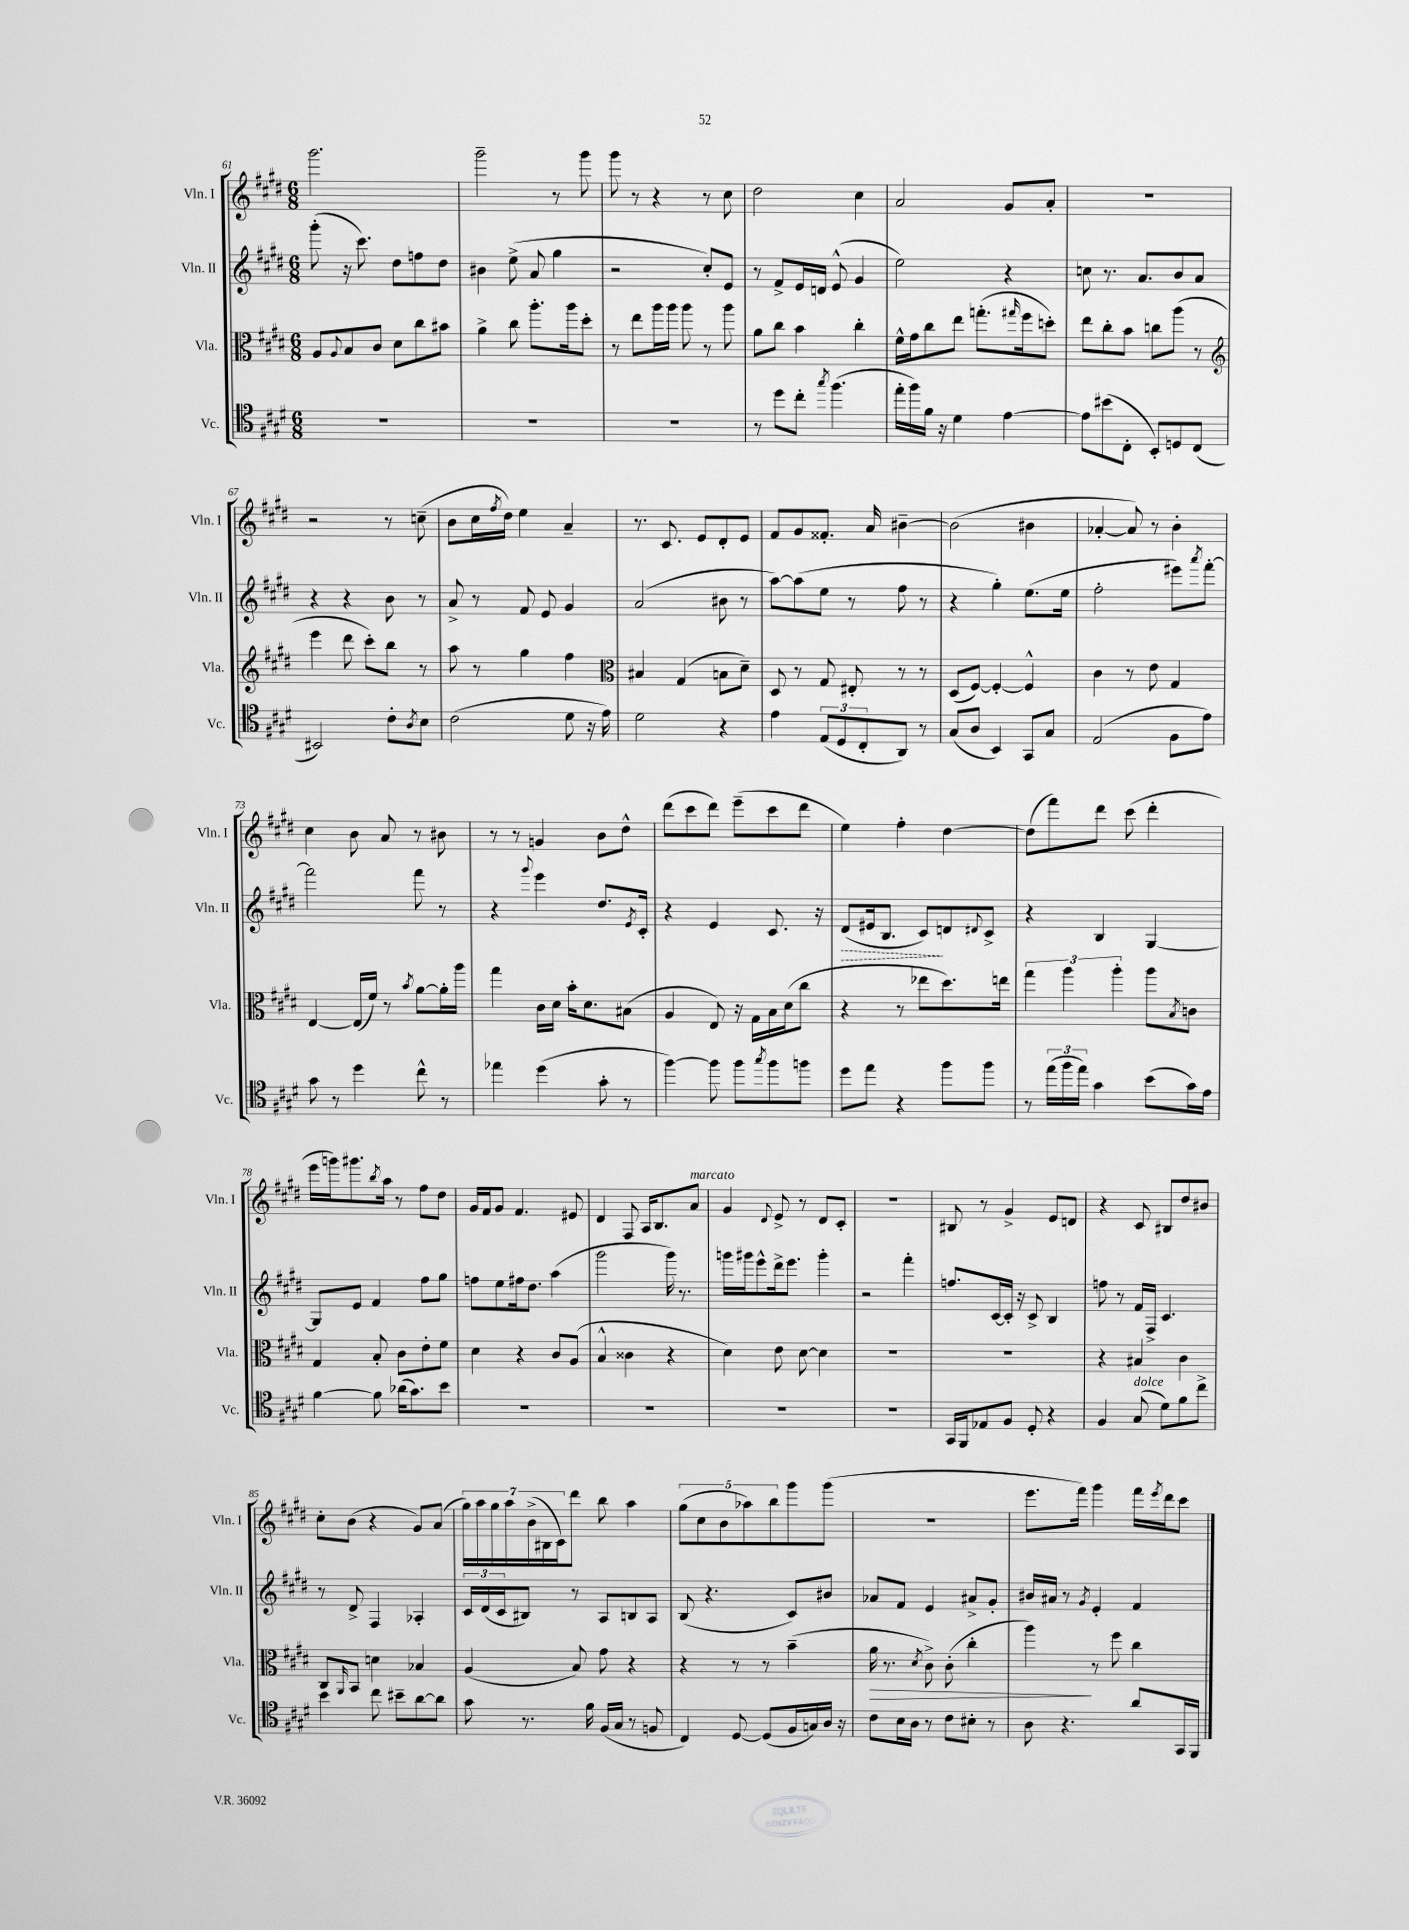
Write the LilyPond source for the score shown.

<<
\new StaffGroup <<
\new Staff = "s0" \with { instrumentName = "Vln. I" shortInstrumentName = "Vln. I" } {
    \clef treble \key e \major \numericTimeSignature \time 6/8
    gis'''2. |
    gis'''2-- r8 gis'''8 |
    gis'''8 r8 r4 r8 cis''8 |
    dis''2 cis''4 |
    a'2 gis'8 a'8-. |
    R2. |
    r2 r8 c''8--( |
    b'8 cis''16 \acciaccatura { fis''8 } dis''16) e''4 a'4-- |
    r8. cis'8. e'8 dis'8-. e'8 |
    fis'8 gis'8 fisis'8.-. a'16 bis'4~-- |
    bis'2( bis'4 |
    aes'4~-. aes'8) r8 b'4-. |
    cis''4 b'8 a'8 r8 bis'8 |
    r8 r8 g'4 b'8 dis''8-^ |
    dis'''8( cis'''8 dis'''8) e'''8--( cis'''8 dis'''8 |
    e''4) fis''4-. dis''4~ |
    dis''8( fis'''8) dis'''8 cis'''8( dis'''4-. |
    e'''16 g'''16) gis'''8. \acciaccatura { b''8 } a''16 r8 fis''8 dis''8 |
    gis'16 fis'16 gis'8 fis'4. eis'8 |
    dis'4 fis8 a16 b8. a'8^\markup { \italic "marcato" } |
    gis'4 \appoggiatura { dis'8 } e'8-> r8 dis'8 cis'8-. |
    R2. |
    bis8 r8 gis'4-> e'8 d'8 |
    r4 cis'8 bis8 dis''8 bis'8 |
    cis''8-. b'8( r4 gis'8) a'8( |
    \tuplet 7/4 { gis''16) a''16 gis''16 a''16 b'16->( bis16 cis'16) } dis'''8 b''8 a''4 |
    \tuplet 5/4 { gis''8( cis''8 b'8 aes''8) b''8 } gis'''8 gis'''8( |
    R2. |
    e'''8. fis'''16) gis'''4 fis'''16 \acciaccatura { e'''8 } dis'''16 cis'''8 \bar "|." |
}
\new Staff = "s1" \with { instrumentName = "Vln. II" shortInstrumentName = "Vln. II" } {
    \clef treble \key e \major \numericTimeSignature \time 6/8
    gis'''8-.( r16 cis'''8.) dis''8 f''8 dis''8 |
    bis'4 e''8->( a'8 gis''4 |
    r2 cis''8-.) e'8 |
    r8 fis'8-> e'16 d'16 e'8-^( gis'4 |
    e''2) r4 |
    c''8 r8. a'8. b'8 a'8 |
    r4 r4 b'8 r8 |
    a'8-> r8 fis'8 e'8 gis'4 |
    a'2( bis'8 r8 |
    a''8~) a''8( e''8 r8 fis''8 r8 |
    r4 gis''4-.) e''8.( e''16 |
    fis''2-. eis'''8) \acciaccatura { a'''8 } fis'''8~-. |
    fis'''2 fis'''8 r8 |
    r4 \appoggiatura { gis'''8 } e'''4 dis''8. \acciaccatura { e'8 } cis'16-. |
    r4 e'4 cis'8. r16 |
    \once \override Hairpin.style = #'dashed-line dis'8\>( eis'16 b8. cis'8\!) d'8 \appoggiatura { dis'8 } cis'8-> |
    r4 b4 gis4~ |
    gis8 e'8 fis'4 fis''8 gis''8 |
    f''8 e''8 fis''16 dis''8. a''4( |
    gis'''2 gis'''16) r8. |
    g'''16 gis'''16 e'''8-^ dis'''16-> e'''8. gis'''4-. |
    r2 fis'''4-. |
    f''8. cis'16~ cis'16-. r16 cis'8-> b4 |
    f''8 r8 fis'16 fis16-> cis'4. |
    r8 dis'8-> fis4 aes4-. |
    \tuplet 3/2 { cis'16 dis'16( cis'16 } bis8) r8 a8 b8 a8 |
    b8( r4. cis'8) bis'8 |
    aes'8 fis'8 e'4 ais'8-> gis'8-. |
    bis'16 ais'16 r8 \acciaccatura { gis'8 } e'4-. fis'4 \bar "|." |
}
\new Staff = "s2" \with { instrumentName = "Vla." shortInstrumentName = "Vla." } {
    \clef alto \key e \major \numericTimeSignature \time 6/8
    a8 \appoggiatura { a8 } b8 cis'8 dis'8 cis''8 bis'8 |
    a'4-> cis''8 a''8.-. a''16 dis''8-. |
    r8 e''8 a''16 a''16 a''8 r8 a''8 |
    a'8 cis''8 b'4 cis''4-. |
    fis'16-^ gis'16 cis''8 e''8 g''8.-.( \grace { gis''16 } fis''16 d''8-.) |
    e''8 cis''8-. b'8 c''8 a''8( r8 |
    \clef treble e'''4 dis'''8 cis'''8-.) b''8 r8 |
    a''8 r8 gis''4 fis''4 |
    \clef alto bis4 gis4( b8 dis'8--) |
    dis8 r8 gis8 eis8-. r8 r8 |
    dis8( fis8~) fis4~-. fis4-^ |
    cis'4 r8 e'8 gis4 |
    e4~ e16( fis'16) r8 \acciaccatura { b'8 } a'8~ a'16-. a''16 |
    gis''4 cis'16 dis'16 b'16-. dis'8. bis8( |
    a4 e8) r16 gis16 b16 dis'16( cis''8 |
    r4 r8 ees''8 dis''8.) e''16 |
    \tuplet 3/2 { gis''4 a''4 a''4-. } a''8 \acciaccatura { b8 } c'8 |
    gis4 b8-. cis'8 e'8-. fis'8 |
    dis'4 r4 cis'8 a8( |
    b4-^ cisis'4 r4 |
    dis'4) e'8 dis'8~ dis'4 |
    R2. |
    R2. |
    r4 bis4 cis'4 |
    cis8 \grace { a,16 } b,8 d'4 bes4 |
    a4( b8) gis'8 r4 |
    r4 r8 r8 b'4--( |
    a'16\> r8. \acciaccatura { dis'8 } cis'8->) cis'8-.( cis''4-. |
    a''4\!) r8 fis''8 cis''4 \bar "|." |
}
\new Staff = "s3" \with { instrumentName = "Vc." shortInstrumentName = "Vc." } {
    \clef tenor \key e \major \numericTimeSignature \time 6/8
    R2. |
    R2. |
    R2. |
    r8 dis''8 cis''8-. \acciaccatura { gis''8 } fis''4.( |
    e''16-. fis''16) fis'16 r16 dis'4 e'4~ |
    e'8 bis'8( cis8-. b,8-.) d8 cis8( |
    bis,2) cis'8-. \acciaccatura { a8 } b8 |
    cis'2( dis'8 r16 e'16) |
    dis'2 r4 |
    e'4 \tuplet 3/2 { e8( dis8 cis8-. } a,8) r8 |
    gis8( a8 b,4) gis,8 gis8 |
    e2( fis8 e'8) |
    gis'8 r8 dis''4 cis''8-^ r8 |
    ees''4 dis''4( gis'8-. r8 |
    fis''4~) fis''8 fis''8 \acciaccatura { gis''8 } fis''8 f''8 |
    dis''8 e''8 r4 fis''8 fis''8 |
    r8 \tuplet 3/2 { e''16( fis''16 e''16) } gis'4 b'8( gis'16) e'16 |
    fis'4~ fis'8 aes'16( gis'8.) b'8 |
    R2. |
    R2. |
    R2. |
    R2. |
    gis,16 fis,16 ees8 fis8 dis8-. r4 |
    fis4 gis8^\markup { \italic "dolce" }( dis'8) fis'8 cis''8-> |
    b'4 cis''8 bis'8-- a'8~ a'8 |
    gis'8 r8. fis'16 fis16( gis16 r8 f8 |
    cis4) dis8~ dis8( fis16 g16) a16 r16 |
    cis'8 b16 a16 r8 cis'8 bis8-. r8 |
    a8 r4. a'8 gis,16 fis,16 \bar "|." |
}
>>
>>
\layout { \context { \Score currentBarNumber = #61 } }
